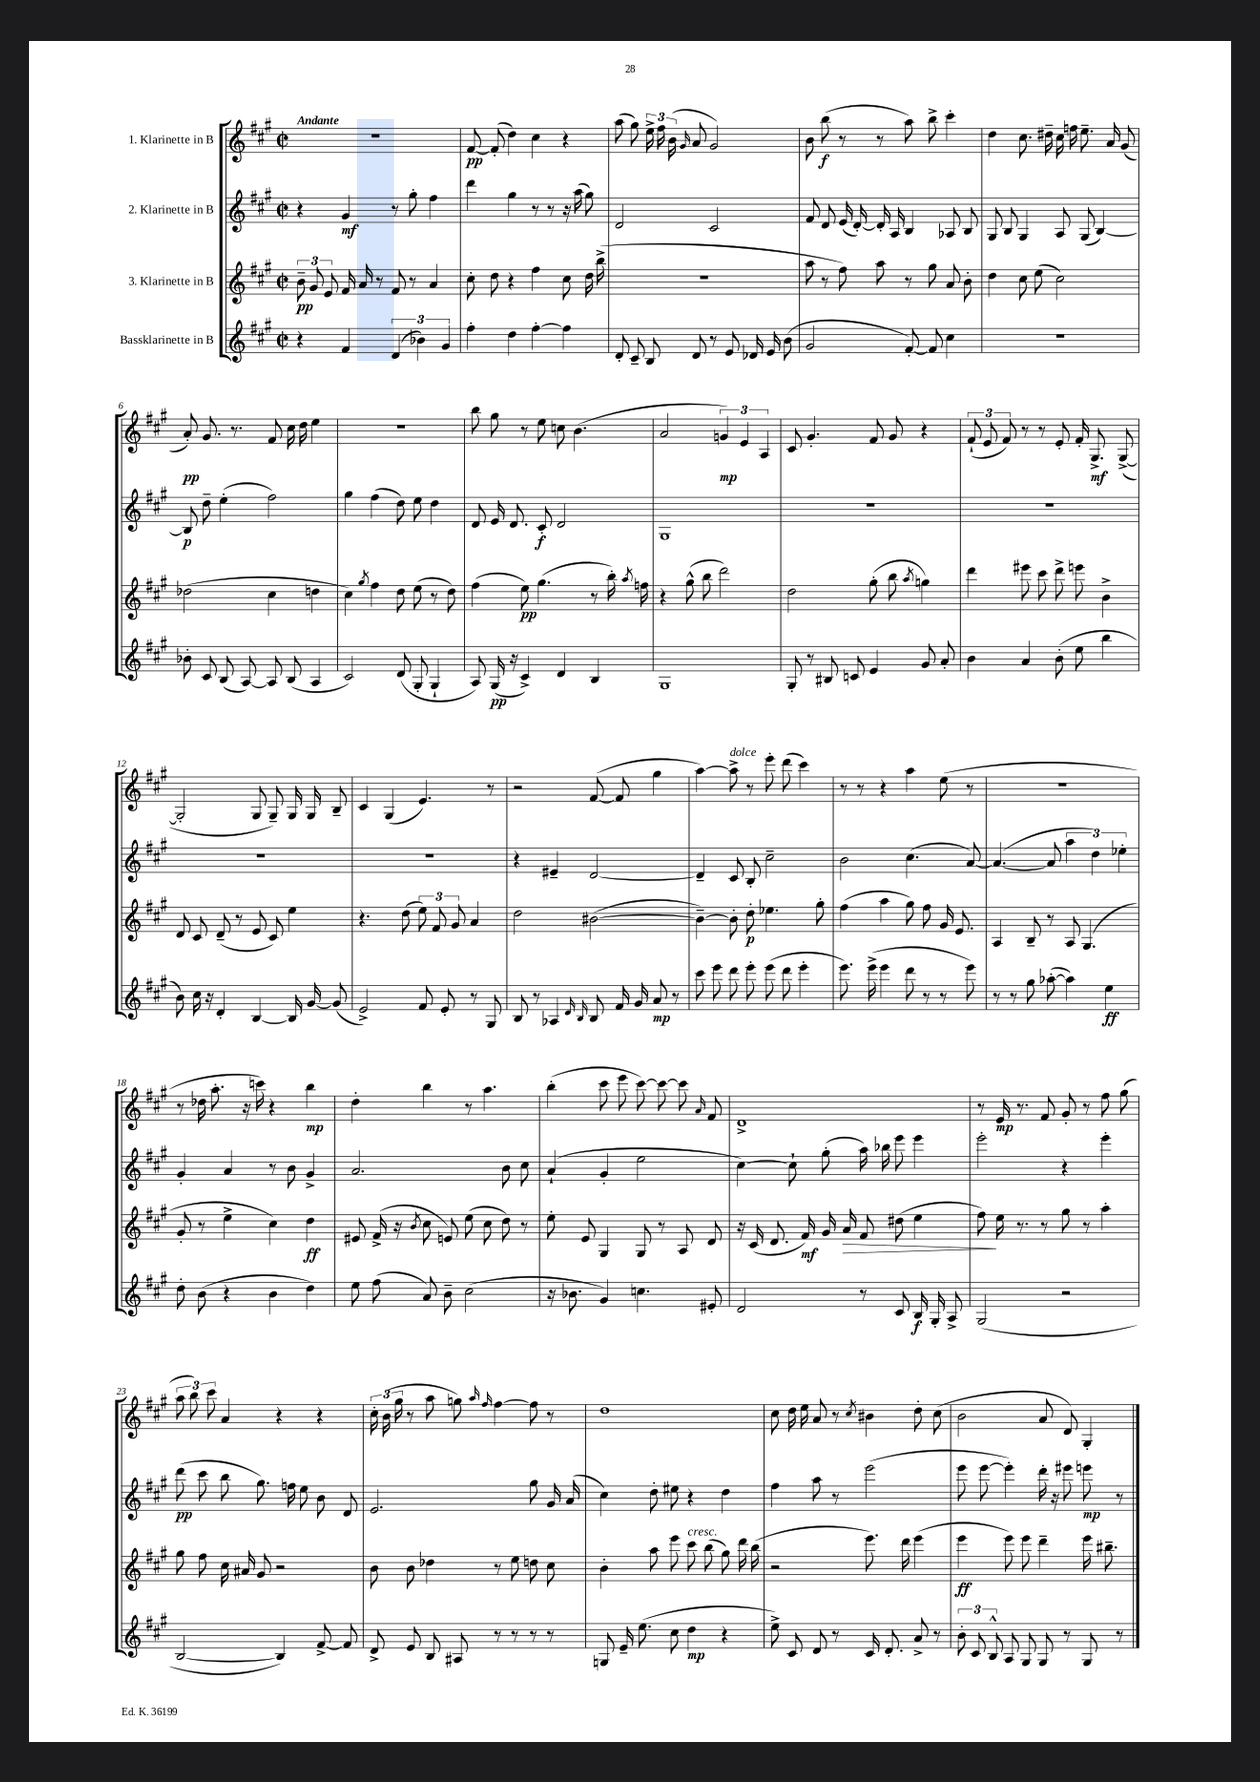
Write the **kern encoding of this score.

**kern	**dynam	**kern	**dynam	**kern	**dynam	**kern	**dynam
*part4	*part4	*part3	*part3	*part2	*part2	*part1	*part1
*staff4	*staff4	*staff3	*staff3	*staff2	*staff2	*staff1	*staff1
*I"Bassklarinette in B	*	*I"3. Klarinette in B	*	*I"2. Klarinette in B	*	*I"1. Klarinette in B	*
*clefG2	*	*clefG2	*	*clefG2	*	*clefG2	*
*k[f#c#g#]	*	*k[f#c#g#]	*	*k[f#c#g#]	*	*k[f#c#g#]	*
*M2/2	*	*M2/2	*	*M2/2	*	*M2/2	*
*met(c|)	*	*met(c|)	*	*met(c|)	*	*met(c|)	*
=1	=1	=1	=1	=1	=1	=1	=1
!	!	!	!	!	!	!LO:TX:a:B:t=Andante	!
4r	.	12b~\	pp	4r	.	1r	.
.	.	12g#/	.	.	.	.	.
.	.	12e/	.	.	.	.	.
4f#/	.	16f#/	.	4g#/	mf	.	.
.	.	16a/	.	.	.	.	.
.	.	8r	.	.	.	.	.
(6d/	.	8f#/	.	8r	.	.	.
.	.	8r	.	8gg#'\	.	.	.
6b-X\)	.	.	.	.	.	.	.
.	.	4a/	.	4ff#\	.	.	.
6g#/	.	.	.	.	.	.	.
=2	=2	=2	=2	=2	=2	=2	=2
4ff#'\	.	8cc#'\	.	4ddd\	.	[8f#/	pp
.	.	8dd\	.	.	.	(8f#'/]	.
4dd\	.	4r	.	4gg#\	.	4dd\)	.
[4ff#'\	.	4ff#\	.	8r	.	4cc#\	.
.	.	.	.	8r	.	.	.
4ff#\]	.	8cc#\	.	16r	.	4r	.
.	.	.	.	(16aa\	.	.	.
.	.	16dd\	.	8gg#\)	.	.	.
.	.	(16bb^\	.	.	.	.	.
=3	=3	=3	=3	=3	=3	=3	=3
8d'/	.	1r	.	2d/	.	(8aa\	.
8c#~/	.	.	.	.	.	8gg#\)	.
8B/	.	.	.	.	.	24ee^\	.
.	.	.	.	.	.	24ff#\	.
.	.	.	.	.	.	(24b\	.
.	.	.	.	.	.	16qqg#/	.
8d/	.	.	.	.	.	8a/	.
8r	.	.	.	2c#/	.	2g#/)	.
8e/	.	.	.	.	.	.	.
16d-X/	.	.	.	.	.	.	.
16e/	.	.	.	.	.	.	.
(8b\	.	.	.	.	.	.	.
=4	=4	=4	=4	=4	=4	=4	=4
2g#/	.	8aa\	.	8f#/	.	8b\	.
.	.	8r	.	8d/	.	(8bb\	f
.	.	8ff#\)	.	(16e/	.	8r	.
.	.	.	.	[16d'/)	.	.	.
.	.	8aa\	.	16d'/]	.	8r	.
.	.	.	.	16A/	.	.	.
[8f#'/)	.	8r	.	4B/	.	8aa\)	.
8f#/]	.	8gg#\	.	.	.	8bb^\	.
4cc#\	.	8a/	.	8A-X/	.	4ccc#'\	.
.	.	8b'\	.	8B/	.	.	.
=5	=5	=5	=5	=5	=5	=5	=5
1r	.	4dd\	.	8G#/	.	4dd\	.
.	.	.	.	8B/	.	.	.
.	.	8cc#\	.	4G#/	.	8.cc#\	.
.	.	(8ee\	.	.	.	.	.
.	.	.	.	.	.	16dd#X~\	.
.	.	2cc#\)	.	8A/	.	16cc#\	.
.	.	.	.	.	.	16ffn\	.
.	.	.	.	(8G#/	.	8.ee~\	.
.	.	.	.	[4B/)	.	.	.
.	.	.	.	.	.	16a/	.
.	.	.	.	.	.	(8g#/	.
!!LO:LB:g=z
=6	=6	=6	=6	=6	=6	=6	=6
8b-X'\	.	(2dd-X\	.	8B/]	p	8a'/)	pp
8c#/	.	.	.	8dd~\	.	8.g#/	.
(8B/	.	.	.	(4ee'\	.	.	.
.	.	.	.	.	.	8.r	.
[8A/)	.	.	.	.	.	.	.
8A/]	.	4cc#\	.	2ff#\)	.	8f#/	.
(8B/	.	.	.	.	.	16cc#\	.
.	.	.	.	.	.	16dd\	.
4A/	.	4ddn\	.	.	.	4ee\	.
=7	=7	=7	=7	=7	=7	=7	=7
2c#/)	.	4cc#\)	.	4gg#\	.	1r	.
.	.	8qgg#/	.	.	.	.	.
.	.	4ff#\	.	(4ff#\	.	.	.
(8d/	.	8dd\	.	8dd\)	.	.	.
8G#'/	.	(8ee\	.	8ee\	.	.	.
4G#`/	.	8r	.	4dd\	.	.	.
.	.	8dd\)	.	.	.	.	.
=8	=8	=8	=8	=8	=8	=8	=8
8A/)	.	(4ff#\	.	8d/	.	8bb\	.
(16G#/	pp	.	.	16e/	.	8gg#\	.
16r	.	.	.	8.d/	.	.	.
4c#^/)	.	8ee\)	pp	.	.	8r	.
.	.	(4.gg#\	.	8c#'/	f	8ee\	.
4d/	.	.	.	2d/	.	8ccn\	.
.	.	.	.	.	.	(4.b\	.
4B/	.	8r	.	.	.	.	.
.	.	16bb'\)	.	.	.	.	.
.	.	8qaa/	.	.	.	.	.
.	.	16ffn\	.	.	.	.	.
=9	=9	=9	=9	=9	=9	=9	=9
1G#	.	4r	.	1G#	.	2a/	.
.	.	(8gg#^^\	.	.	.	.	.
.	.	8bb\	.	.	.	.	.
.	.	2ddd\)	.	.	.	6gn/)	mp
.	.	.	.	.	.	6e/	.
.	.	.	.	.	.	6A/	.
=10	=10	=10	=10	=10	=10	=10	=10
8G#'/	.	2dd\	.	1r	.	8c#/	.
8r	.	.	.	.	.	4.g#'/	.
8B#X/	.	.	.	.	.	.	.
8cn/	.	.	.	.	.	.	.
4e/	.	(8gg#'\	.	.	.	8f#/	.
.	.	8bb\	.	.	.	8g#/	.
.	.	8qaa/	.	.	.	.	.
8g#/	.	4ggn\)	.	.	.	4r	.
8a'/	.	.	.	.	.	.	.
=11	=11	=11	=11	=11	=11	=11	=11
4b\	.	4ddd\	.	1r	.	(12f#`/	.
.	.	.	.	.	.	12e/	.
.	.	.	.	.	.	12f#/)	.
4a/	.	8eee#X\	.	.	.	8r	.
.	.	8ccc#\	.	.	.	8r	.
(8b'\	.	8ddd^\	.	.	.	8e'/	.
8ee\	.	8eeen\	.	.	.	16f#'/	.
.	.	.	.	.	.	8.G#^/	mf
4bb\	.	4b^\	.	.	.	.	.
.	.	.	.	.	.	([8G#^/	.
!!LO:LB:g=z
=12	=12	=12	=12	=12	=12	=12	=12
8b\)	.	8d/	.	1r	.	2G#'/]	.
16cc#\	.	8c#/	.	.	.	.	.
16r	.	.	.	.	.	.	.
4d'/	.	(8d~/	.	.	.	.	.
.	.	8r	.	.	.	.	.
[4B/	.	8e/	.	.	.	8G#/	.
.	.	8c#/)	.	.	.	8G#~/)	.
16B/]	.	4ee\	.	.	.	16G#/	.
[16g#/	.	.	.	.	.	16G#/	.
(8g#/]	.	.	.	.	.	8B~/	.
=13	=13	=13	=13	=13	=13	=13	=13
2e^/)	.	4.r	.	1r	.	4c#/	.
.	.	.	.	.	.	(4G#/	.
.	.	(8dd\	.	.	.	.	.
8f#/	.	12ee\)	.	.	.	4.e/)	.
.	.	12f#/	.	.	.	.	.
8e'/	.	.	.	.	.	.	.
.	.	12g#/	.	.	.	.	.
8r	.	4a/	.	.	.	.	.
8G#/	.	.	.	.	.	8r	.
=14	=14	=14	=14	=14	=14	=14	=14
8B/	.	2dd\	.	4r	.	2r	.
8r	.	.	.	.	.	.	.
4A-X/	.	.	.	4e#X~/	.	.	.
16qqd/	.	.	.	.	.	.	.
16qqB/	.	.	.	.	.	.	.
8B/	.	([2b#X\	.	[2d/	.	([8f#/	.
16f#/	.	.	.	.	.	8f#/]	.
16g#/	.	.	.	.	.	.	.
8a/	mp	.	.	.	.	4gg#\	.
8r	.	.	.	.	.	.	.
=15	=15	=15	=15	=15	=15	=15	=15
8ccc#\	.	4b#~\_)	.	4d~/]	.	[4aa\)	.
8eee\	.	.	.	.	.	.	.
!	!	!	!	!	!	!LO:TX:a:i:t=dolce	!
8ddd\	.	8b#'\]	.	8c#/	.	8aa^\]	.
8eee'\	.	8dd'\	p	8B'/	.	8r	.
(8eee\	.	4.ee-X\	.	2cc#~\	.	8eee'\	.
8ddd\	.	.	.	.	.	(8ddd\	.
4eee'\	.	.	.	.	.	4ccc#\)	.
.	.	8gg#'\	.	.	.	.	.
=16	=16	=16	=16	=16	=16	=16	=16
8.eee\)	.	(4ff#\	.	2b\	.	8r	.
.	.	.	.	.	.	8r	.
(16eee^\	.	.	.	.	.	.	.
4eee\	.	4aa\	.	.	.	4r	.
8ddd\	.	8gg#\)	.	(4.cc#\	.	4aa\	.
8r	.	8ff#\	.	.	.	.	.
8r	.	16g#/	.	.	.	(8ee\	.
.	.	8.e/	.	.	.	.	.
8eee\)	.	.	.	[8a/)	.	8r	.
=17	=17	=17	=17	=17	=17	=17	=17
8r	.	4A/	.	(4.a/_	.	1r	.
8r	.	.	.	.	.	.	.
8gg#\	.	8B~/	.	.	.	.	.
([8aa-X'\	.	8r	.	8a/]	.	.	.
4aa-\])	.	8A/	.	6aa\	.	.	.
.	.	(4.G#/	.	.	.	.	.
.	.	.	.	6dd\)	.	.	.
4ee\	ff	.	.	.	.	.	.
.	.	.	.	6ee-X'\	.	.	.
!!LO:LB:g=z
=18	=18	=18	=18	=18	=18	=18	=18
8dd'\	.	8g#'/	.	4g#'/	.	8r	.
(8b\	.	8r	.	.	.	16dd-X\	.
.	.	.	.	.	.	8.aa'\	.
4r	.	4ee^\	.	4a/	.	.	.
.	.	.	.	.	.	16r	.
.	.	.	.	.	.	16cccn\)	.
4b\	.	4cc#\)	.	8r	.	4r	.
.	.	.	.	8b\	.	.	.
4dd\)	.	4dd\	ff	4g#^/	.	4bb\	mp
=19	=19	=19	=19	=19	=19	=19	=19
8ee\	.	8e#X/	.	2.a/	.	4dd'\	.
(8ff#\	.	(16f#^/	.	.	.	.	.
.	.	16r	.	.	.	.	.
.	.	8qb/	.	.	.	.	.
8a/)	.	8cc#\	.	.	.	4bb\	.
8b~\	.	8en/)	.	.	.	.	.
(2cc#\	.	(8ee\	.	.	.	8r	.
.	.	8cc#\	.	.	.	4.aa\	.
.	.	8dd\)	.	8b\	.	.	.
.	.	8r	.	8cc#\	.	.	.
=20	=20	=20	=20	=20	=20	=20	=20
16r	.	8ee'\	.	(4a`/	.	(4bb'\	.
8.b-X\	.	.	.	.	.	.	.
.	.	8e/	.	.	.	.	.
4g#/)	.	4G#/	.	4g#'/	.	8ccc#\	.
.	.	.	.	.	.	8eee\	.
4.ccn\	.	8G#/	.	2ee\	.	[8ccc#\)	.
.	.	8r	.	.	.	8ccc#\_	.
.	.	8A/	.	.	.	8ccc#\]	.
.	.	.	.	.	.	16qqa/	.
8e#X'/	.	8d/	.	.	.	8f#/	.
=21	=21	=21	=21	=21	=21	=21	=21
2d/	.	16r	.	[4cc#\)	.	1d^	.
.	.	(16c#/	.	.	.	.	.
.	.	8.d/	.	.	.	.	.
.	.	.	.	8cc#`\]	.	.	.
.	.	16f#/)	mf	.	.	.	.
.	.	16g#/	.	(8gg#'\	.	.	.
!	!	!	!LO:HP:b	!	!	!	!
.	.	16a/	>	.	.	.	.
8r	.	8f#/	.	16aa\)	.	.	.
.	.	.	.	16bb-X\	.	.	.
8c#/	.	(8dd#X\	.	8eee\	.	.	.
16B/	f	4ee\	.	4eee\	.	.	.
16G#'/	.	.	.	.	.	.	.
8A^/	.	.	.	.	.	.	.
=22	=22	=22	=22	=22	=22	=22	=22
(2G#/	.	8ff#\)	.	2eee'\	.	8r	.
.	.	16ee\	]	.	.	16e/	mp
.	.	8.r	.	.	.	8.r	.
.	.	8r	.	.	.	8f#/	.
2r	.	8gg#\	.	4r	.	8g#'/	.
.	.	8r	.	.	.	8r	.
.	.	4aa'\	.	4eee'\	.	8ff#\	.
.	.	.	.	.	.	(8gg#\	.
!!LO:LB:g=z
=23	=23	=23	=23	=23	=23	=23	=23
[2B/	.	8gg#\	.	(8ddd\	pp	12aa\	.
.	.	.	.	.	.	12bb\)	.
.	.	8ff#\	.	8ccc#\	.	.	.
.	.	.	.	.	.	12ccc#\	.
.	.	16cc#\	.	8bb\	.	4a/	.
.	.	16a#X/	.	.	.	.	.
.	.	8g#/	.	8.gg#\)	.	.	.
4B/])	.	2r	.	.	.	4r	.
.	.	.	.	16ffn\	.	.	.
.	.	.	.	8ee\	.	.	.
[8f#^/	.	.	.	8b\	.	4r	.
8f#/]	.	.	.	8d/	.	.	.
=24	=24	=24	=24	=24	=24	=24	=24
8d^/	.	8b\	.	2.e/	.	24cc#'\	.
.	.	.	.	.	.	(24b\	.
.	.	.	.	.	.	24gg#\	.
8e/	.	8b\	.	.	.	8r	.
8B/	.	4dd-X\	.	.	.	8aa\	.
8A#X/	.	.	.	.	.	8ggn\)	.
.	.	.	.	.	.	16qqaa/	.
.	.	.	.	.	.	16qqff#/	.
8r	.	8r	.	.	.	[4ff#\	.
8r	.	8ee\	.	.	.	.	.
8r	.	8ddn\	.	8gg#\	.	8ff#\]	.
8r	.	8cc#\	.	16g#/	.	8r	.
.	.	.	.	(16a/	.	.	.
=25	=25	=25	=25	=25	=25	=25	=25
8Gn/	.	4b'\	.	4cc#\)	.	1dd	.
16e~/	.	.	.	.	.	.	.
(8.ee\	.	.	.	.	.	.	.
.	.	8aa\	.	8dd'\	.	.	.
8cc#\	.	8eee\	.	8ee#X\	.	.	.
!	!	!LO:TX:a:i:t=cresc.	!	!	!	!	!
4dd\	mp	8ccc#\	.	4r	.	.	.
.	.	(8bb\	.	.	.	.	.
4r	.	8gg#\)	.	4dd\	.	.	.
.	.	16ddd\	.	.	.	.	.
.	.	(16bb\	.	.	.	.	.
=26	=26	=26	=26	=26	=26	=26	=26
8ee^\)	.	2r	.	4ff#\	.	8cc#\	.
8c#/	.	.	.	.	.	16dd\	.
.	.	.	.	.	.	16ee\	.
8d/	.	.	.	8aa\	.	8a/	.
8r	.	.	.	8r	.	8r	.
.	.	.	.	.	.	8qcc#/	.
16c#/	.	8.eee\)	.	(2eee\	.	4b#X\	.
8.d'/	.	.	.	.	.	.	.
.	.	16ddd\	.	.	.	.	.
8a^/	.	(4eee\	.	.	.	8dd'\	.
8r	.	.	.	.	.	(8cc#\	.
=27	=27	=27	=27	=27	=27	=27	=27
12b'\	.	4eee\	ff	8eee\	.	2b\	.
12c#/	.	.	.	.	.	.	.
.	.	.	.	[8eee\	.	.	.
12B^^/	.	.	.	.	.	.	.
8A/	.	8eee\)	.	4eee'\])	.	.	.
8G#/	.	8eee\	.	.	.	.	.
8G#/	.	4ddd~\	.	16ddd'\	.	8a/	.
.	.	.	.	16r	.	.	.
8r	.	.	.	8eee#X\	.	8d/)	.
8G#/	.	16eee\	.	8eeen\	mp	4G#'/	.
.	.	8.bb#X~\	.	.	.	.	.
8r	.	.	.	8r	.	.	.
==	==	==	==	==	==	==	==
*-	*-	*-	*-	*-	*-	*-	*-
